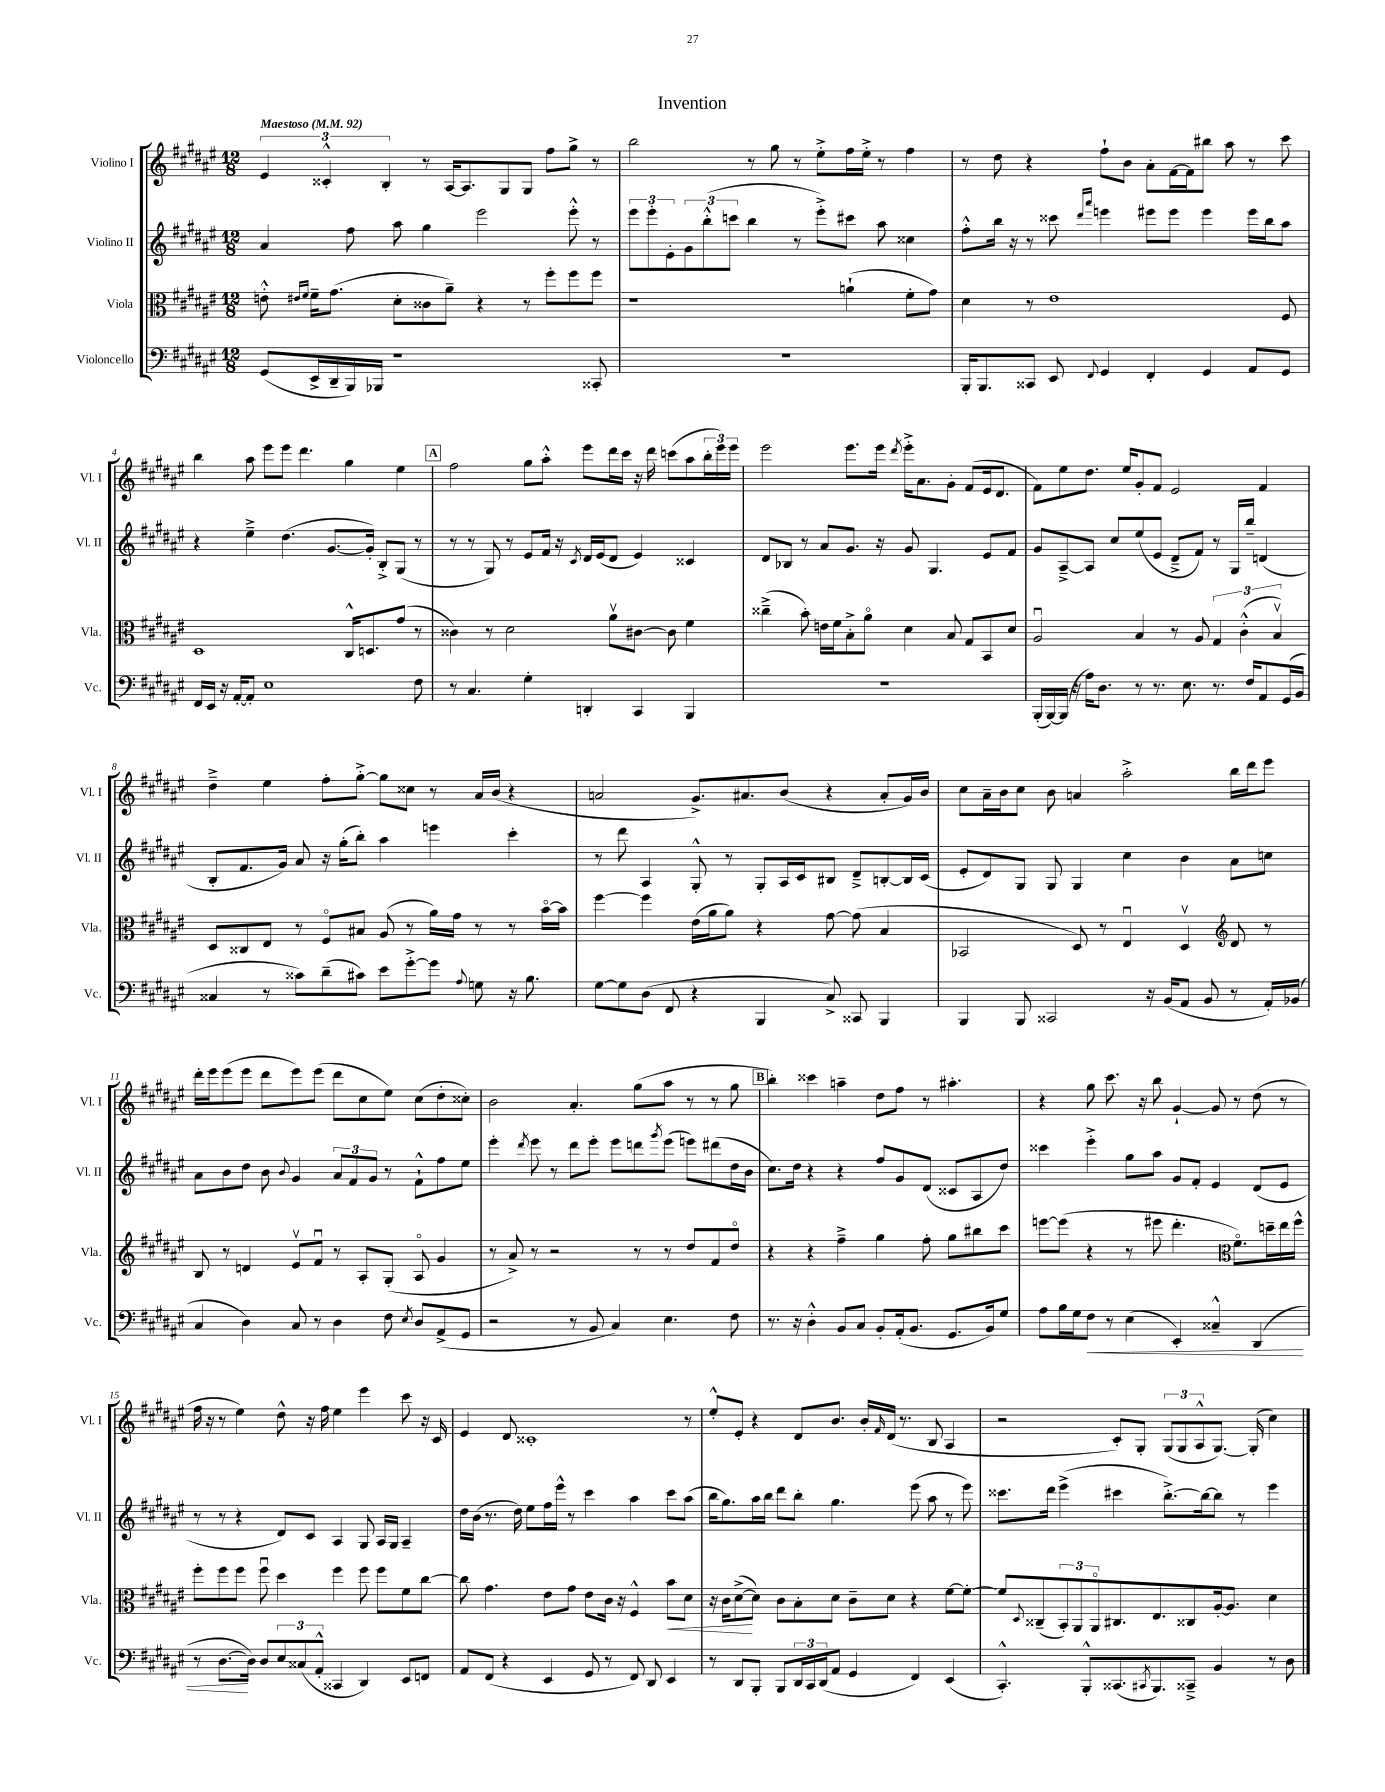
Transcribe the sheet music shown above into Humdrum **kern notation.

**kern	**kern	**kern	**kern
*staff4	*staff3	*staff2	*staff1
*clefF4	*clefC3	*clefG2	*clefG2
*k[f#c#g#d#a#e#]	*k[f#c#g#d#a#e#]	*k[f#c#g#d#a#e#]	*k[f#c#g#d#a#e#]
*M12/8	*M12/8	*M12/8	*M12/8
*MM92	*MM92	*MM92	*MM92
(8GG#/L	8e'^^\	4a#/	6e#/
.	16qqe#/LL	.	.
.	16qqf#/JJ	.	.
16EE#^/L	16f#~\LK	.	.
.	.	.	6c##'^^/
16DD#~/	(8.g#\J	.	.
16BBB/)	.	8ff#\	.
16BBB-/JJ	.	.	.
.	.	.	6B'/
1r	8d#'\L	8aa#\	.
.	8c##\	4gg#\	8r
.	8a#~\J)	.	[16A#/LK
.	.	.	8.A#/]
.	4r	2eee#\	.
.	.	.	8G#/
.	8r	.	8G#/J
.	8ff#'\L	.	8ff#\L
.	8ff#\	8eee#'^^\	8gg#^\J
8CC##'/	8ff#\J	8r	8r
=	=	=	=
1.r	1r	12eee#\L	2bb\
.	.	12eee#'\	.
.	.	12e#'\	.
.	.	12g#\	.
.	.	(12bb'^^\	.
.	.	12ccc\J	.
.	.	4bb\	8r
.	.	.	8gg#\
.	.	8r	8r
.	.	8eee#'^\L)	8ee#'^\L
.	(4a`\	8ccc#\J	16ff#\L
.	.	.	16ee#'^\JJ
.	.	8aa#\	8r
.	8f#'\L	4cc##\	4ff#\
.	8g#\J)	.	.
=	=	=	=
16BBB'/LK	4d#\	8ff#'^^\L	8r
8.BBB/	.	.	.
.	.	16bb\Jk	8dd#\
.	.	16r	.
8CC##/J	8r	8r	4r
8EE#/	1e#	8ccc##\	.
.	.	16qqddd#/LL	.
8qqFF#/	.	16qqaaa#/JJ	.
4GG#/	.	4eee\	8ff#`\L
.	.	.	8b\J
4FF#'/	.	8eee#\L	8a#'\L
.	.	8eee#\J	[16f#\L
.	.	.	16f#\]J
4GG#/	.	4eee#\	8bb#\J
.	.	.	8aa#\
8AA#/L	.	16eee#\LL	8r
.	.	16bb\J	.
8GG#/J	8F#/	8aa#\J	8ccc#\
=	=	=	=
16FF#/LL	1D#	4r	4bb\
16EE#/JJ	.	.	.
16r	.	.	.
[16AA#'/LK	.	.	.
8AA#'/]J	.	4ee#~^\	8aa#\
1E#	.	.	8eee#\L
.	.	(4.dd#\	8eee#\J
.	.	.	4.ddd#\
.	.	[8.g#/L	.
.	16C#^^/LK	.	4gg#\
.	8.D/	16g#'/]Jk)	.
.	.	8B'^/L	.
.	(8g#/J	(8G#/J	4ee#\
8F#\	8r	8r	.
=	=	=	=
8r	4c##\)	8r	2ff#\
4.C#/	.	8r	.
.	8r	8G#/)	.
.	2d#\	8r	.
4G#'\	.	8e#/L	8gg#\L
.	.	16f#/Jk	8aa#'^^\J
.	.	16r	.
.	.	8qc#/	.
4DD'/	.	16d#/LL	8eee#\L
.	.	(16e#/J	.
.	8a#v\L	8d#/J	16ddd#\L
.	.	.	16ccc#\JJ
4CC#/	[8c#\J	4e#/)	16r
.	.	.	16ddd#\
.	8c#\]	.	(8ccc\L
4BBB/	4f#\	4c##/	8aa#\
.	.	.	24bb'\L
.	.	.	24eee#\)
.	.	.	24eee#\JJ
=	=	=	=
1.r	(4cc##~^\	8d#/L	2eee#\
.	.	8B-/J	.
.	8b'\)	8r	.
.	16e\LL	8a#/L	.
.	16f#\J	.	.
.	8B'^\	8.g#/J	8.eee#\L
.	8a#o\J	.	.
.	.	16r	16eee#\Jk
.	.	.	8qddd#/
.	4d#\	8g#/	16eee#'^\LK
.	.	.	8.a#\
.	.	4.G#/	.
.	8B/	.	8g#'\J
.	8G#/L	.	(8f#/L
.	8BB/	8e#/L	16e#/k
.	.	.	8.d#/J
.	8d#/J	8f#/J	.
=	=	=	=
(16BBB'/LL	2A#u/	8g#/L	8f#\L)
[16BBB/)	.	.	.
(16BBB/]JJ	.	[8A#~^/	8ee#\
16r	.	.	.
16A#\LK)	.	8A#/]J	8.dd#\J
8.D#\J	.	.	.
.	.	8cc#/L	.
.	.	.	16ee#/LK
8r	4B/	(8ee#/	8g#'/
8.r	.	8e#/J	8f#/J
.	8r	8d#~^/L	2e#/
8.E#\	.	.	.
.	8A#/	8f#/J)	.
8.r	6G#/	8r	.
.	.	16G#/LL	.
.	(6c#'^^\	.	.
16F#/LK	.	16bb~/JJ	.
8AA#/	.	(4d/	4f#/
.	6Bv/)	.	.
(16GG#/L	.	.	.
16BB/JJ	.	.	.
=	=	=	=
4C##/	8D#/L	8B'/L	4dd#~^\
.	8C##/	8.f#/	.
8r	8E#/J	.	4ee#\
.	.	16g#/Jk)	.
8c##\L)	8r	8a#/	.
(8d#~\	8F#o/L	16r	8ff#'\L
.	.	(16gg#'\LK	.
8c#\J)	8B#/J	8bb'\J)	[8gg#'^\J
8e#\L	(8A#/	4aa#\	8gg#\]L
[8g#'^\	8r	.	8cc##\J
8g#\]J	16a#\LL)	4eee\	8r
.	16g#\JJ	.	.
8qqA#/	.	.	.
8G\	8r	.	16a#/LL
.	.	.	(16b/JJ
16r	8r	4ccc#'\	4r
8.B\	.	.	.
.	[16bo\LL	.	.
.	16b\]JJ	.	.
=	=	=	=
[8G#\L	[4ff#\	8r	2a/
8G#\]	.	8ddd#\	.
(8D#\J	4ff#\]	4A#/	.
8FF#/	.	.	.
4r	(16e#\LL	8G#'^^/	8.g#^/L)
.	16a#\J	.	.
.	8a#\J)	8r	.
.	.	.	8.a#/
4BBB/	4r	8G#'/L	.
.	.	16A#/L	(8b/J
.	.	16c#/J	.
8C#^/)	[8g#\	8B#/J	4r
8CC##/	(8g#\]	8d#~^/L	.
4BBB/	4B/	[8B'/	8a#'/L
.	.	16B/]L	16g#/L)
.	.	(16c#/JJ	16b/JJ
=	=	=	=
4BBB/	2BB-/	8e#'/L	8cc#\L
.	.	8d#/)	16a#~\L
.	.	.	16b\J
8BBB/	.	8G#/J	8cc#\J
2CC##/	.	8G#/	8b\
.	8D#/)	4G#/	4a/
.	8r	.	.
.	4E#u/	4cc#\	2aa#'^\
16r	.	.	.
(16BB/LK	.	.	.
8AA#/J	4D#v/	4b\	.
8BB/	.	.	.
*	*clefG2	*	*
8r	8d#/	8a#\L	16bb\LL
.	.	.	16ddd#\J
16AA#'/LL)	8r	8cc\J	8eee#\J
(16BB-/JJ	.	.	.
=	=	=	=
4C#/	8B/	8a#\L	16ddd#'\LL
.	.	.	16eee#\J
.	8r	8b\	(8eee#\
4D#\)	4d/	8dd#\J	8eee#\J
.	.	8b\	8ddd#\L
.	.	8qqb/	.
8C#/	8e#v/L	4g#/	8eee#\)
8r	8f#u/J	.	(8eee#\J
4D#\	8r	12a#/L	8ddd#\L
.	.	12f#/	.
.	8A#'/L	.	8cc#\
.	.	12g#/J	.
8F#\	(8G#'/J	8r	8ee#\J)
8qE#/	.	.	.
8D#/L	8A#o/	8f#`^^\L	(8cc#\L
(8AA#^/	4g#/	8ff#\	8dd#'\
8GG#/J	.	8ee#\J	8cc##'\J)
=	=	=	=
2r	8r	4eee#'\	2b\
.	8a#^/)	.	.
.	.	8qddd#/	.
.	8r	8eee#\	.
.	2r	8r	.
8r	.	8ddd#\L	4.a#'/
8BB/	.	8eee#'\J	.
4C#/)	.	8eee#\L	.
.	8r	8ddd\	(8gg#\L
.	.	8qggg#/	.
4.E#\	8r	(8eee#\J	8aa#\J
.	8dd#/L	8eee\L)	8r
.	8f#/	(8ddd#\	8r
8F#\	8dd#o/J	16dd#\L	8gg#\
.	.	16b\JJ	.
=	=	=	=
8.r	4r	8.cc#\L)	4bb'\)
16r	.	16dd#\Jk	.
4D#'^^\	4r	4r	4ccc##\
8BB/L	4ff#~^\	4r	4aa~\
8C#/J	.	.	.
8BB'/L	4gg#\	8ff#/L	8dd#\L
(16AA#'/k	.	8g#/	8ff#\J
8.BB/J	.	.	.
.	8ff#'\	(8d#/J	8r
8.GG#/L	8gg#\L	8c##/L	4.aa#'\
.	8bb#\	8A#/	.
16BB/k)	.	.	.
8G#/J	8ccc#\J	8dd#/J)	.
=	=	=	=
8A#\L	[8eee\L	4ccc##\	4r
16B\L	(8eee\]J	.	.
16G#\J	.	.	.
8F#\J	4r	4eee#'^\	8gg#\
8r	.	.	8.ccc#\
(4E#\	8r	8gg#\L	.
.	.	.	16r
.	8eee#\	8aa#\J	8bb\
4EE#'/)	4.ddd#'\	8g#/L	[4g#`/
.	.	8f#'/J	.
4C##~^^/	.	4e#/	8g#/]
*	*clefC3	*	*
.	8.f#o\L)	.	8r
(4DD#/	.	(8d#/L	(8dd#\
.	16dd~\L	.	.
.	16ee#\	8e#/J	8r
.	16ff#^^\JJ	.	.
=	=	=	=
8r	8ff#'\L	8r	16ff#\
.	.	.	16r
[8.D#\L	8ff#\	8r	8r
.	8ff#\J	4r	4ee#\)
16D#\]Jk)	.	.	.
8D#/L	8ff#u\	.	.
12E#/	4dd#\	8d#/L)	8dd#^^\
(12C##/	.	.	.
.	.	8c#/J	16r
12AA#'^^/J	.	.	.
.	.	.	16ff#\
4CC##/	4ff#\	4A#/	4ee#\
4DD#/)	8ff#\	8G#/	4eee#\
.	8ff#\L	16A#/LL	.
.	.	16G#/JJ	.
8EE#/L	8f#\	4A#~/	8ccc#\
8FF/J	[8cc#\J	.	16r
.	.	.	16c#/
=	=	=	=
8AA#/L	8cc#\]	16dd#\LL	4e#/
.	.	(16b\JJ	.
(8FF#/J	4.g#\	8.r	.
4r	.	.	8d#/
.	.	16dd#\)	.
.	.	8ee#\L	1c##'
4EE#/	8e#\L	16ff#\L	.
.	.	16eee#^^\JJ	.
.	8g#\J	8r	.
8GG#/	8e#\L	4ccc#\	.
8r	16c#\Jk	.	.
.	16r	.	.
8FF#/)	4F#^^/	4aa#\	.
8DD#/	.	.	.
4EE#/	8b\L	8ccc#\L	.
.	8d#\J	(8aa#\J	8r
=	=	=	=
8r	16r	16bb\LK	8ee#'^^/L
.	16c#\LK	8.gg#\)	.
8DD#/L	([8d#^\	.	8e#'/J
8BBB'/J	8d#\]J)	16aa#\L	4r
.	.	16bb\JJ	.
8BBB/L	8c#\L	8ddd#\L	.
24DD#/L	8B'\	8bb'\J	8d#/L
24CC#/	.	.	.
(24DD#/J	.	.	.
8AA#/J	8d#\J	4.gg#\	8.b/J
4GG#/	8c#~\L	.	.
.	.	.	16b'/LL
.	.	.	16qqf#/
.	8d#\J	.	(16d#/JJ
.	.	.	8.r
4FF#/)	4r	(8eee#\	.
.	.	8aa#\	8B/
(4EE#/	[8f#\L	8r	4A#/
.	8f#'\_J	8eee#\)	.
=	=	=	=
4.CC#'^^/)	8f#/]L	8.ccc##\L	2r
.	8qqD#/	.	.
.	(8C##~/	.	.
.	.	16ddd#\Jk	.
.	12BB'/)	(4eee#^\	.
.	12AA#/	.	.
8BBB'^^/L	.	.	.
.	12AA#o/	.	.
(8.CC##/	8.C#/	4ccc#\	8c#'/L)
.	.	.	8G#'/J
8qCC#/	.	.	.
8.BBB/)	8.E#/	.	.
.	.	[8.bb'^\L)	(12G#/L
.	.	.	12G#/
8CC##~^/J	8C##/	.	.
.	.	.	12A#^^/
.	.	16bb\_k	.
4BB/	[16A#'/k	8bb\]J	[8.G#/J)
.	8.A#/]J	.	.
.	.	8r	.
.	.	.	(16G#'/]
8r	4d#\	4eee#\	4cc#\)
8D#\	.	.	.
==	==	==	==
*-	*-	*-	*-
